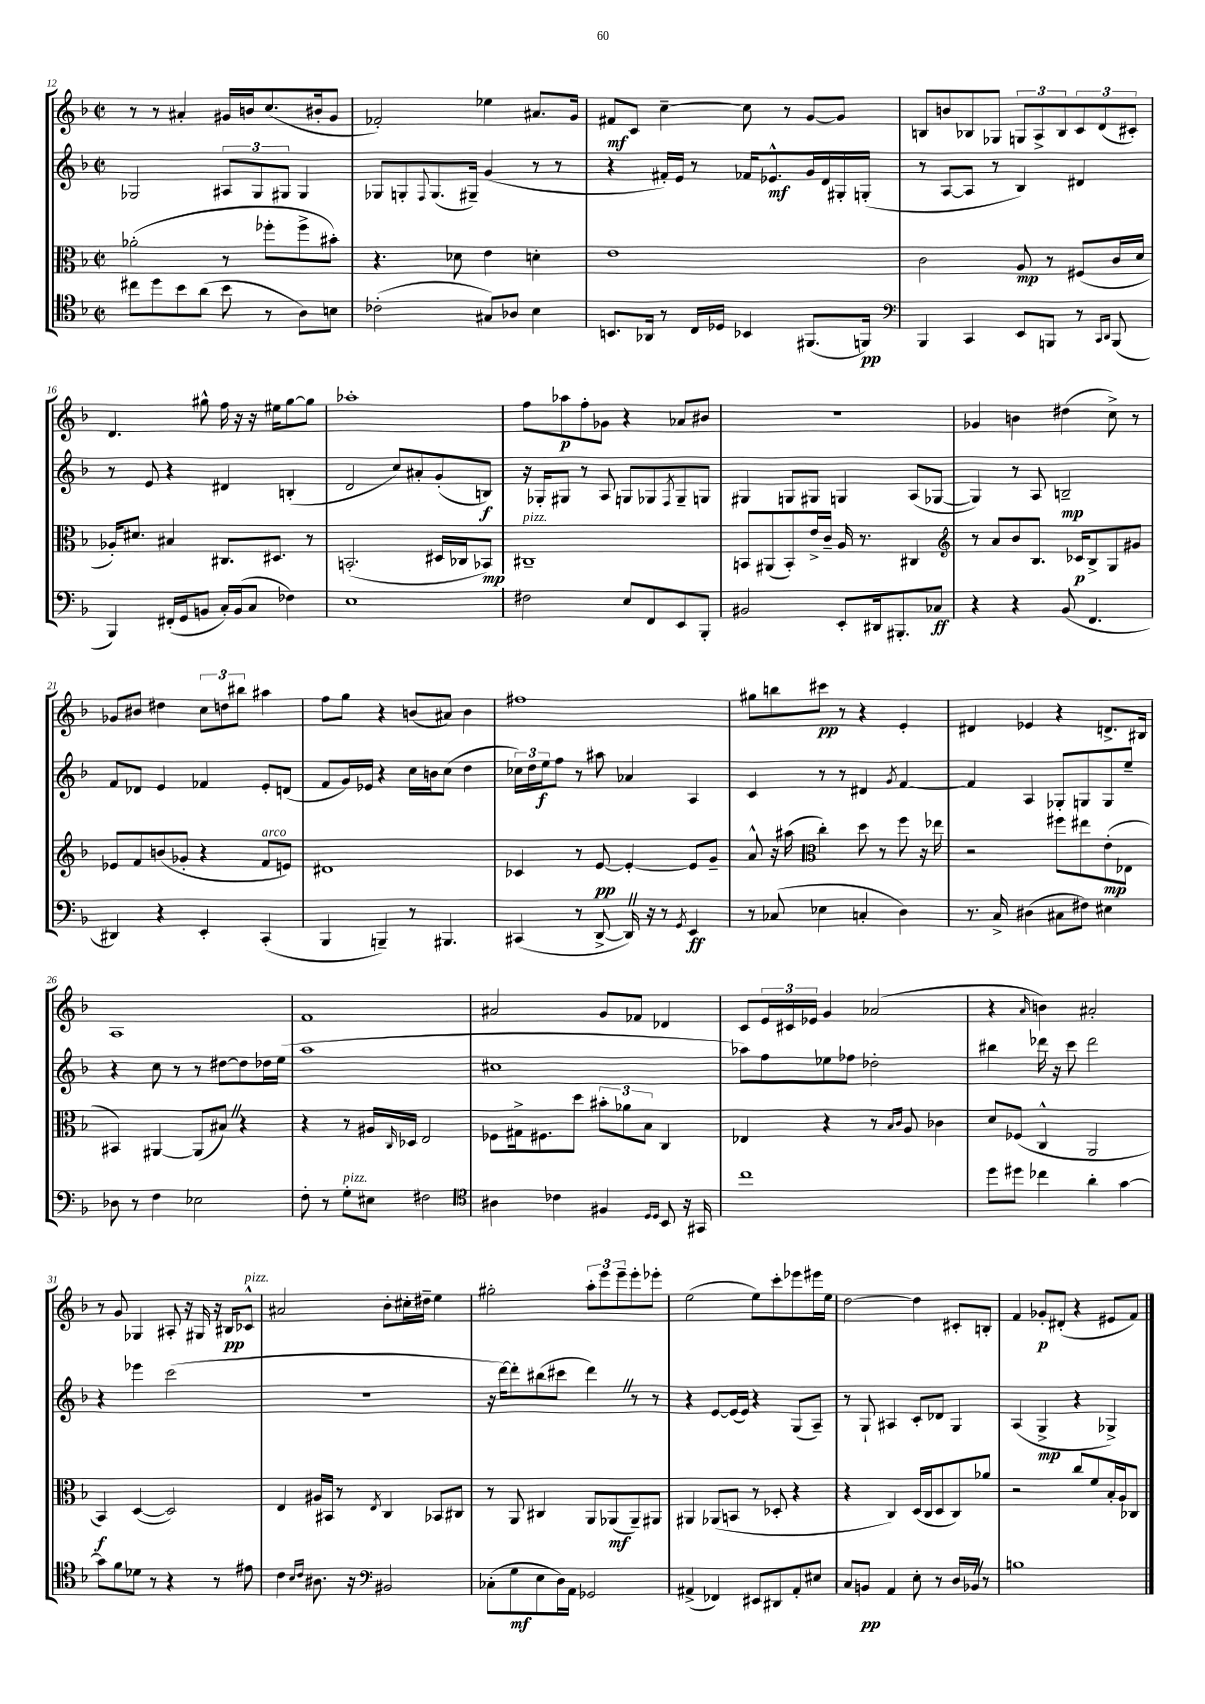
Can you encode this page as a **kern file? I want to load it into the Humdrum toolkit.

**kern	**dynam	**kern	**dynam	**kern	**dynam	**kern	**dynam
*part4	*part4	*part3	*part3	*part2	*part2	*part1	*part1
*staff4	*staff4	*staff3	*staff3	*staff2	*staff2	*staff1	*staff1
*clefC4	*	*clefC3	*	*clefG2	*	*clefG2	*
*k[b-]	*	*k[b-]	*	*k[b-]	*	*k[b-]	*
*M2/2	*	*M2/2	*	*M2/2	*	*M2/2	*
*met(c|)	*	*met(c|)	*	*met(c|)	*	*met(c|)	*
=12	=12	=12	=12	=12	=12	=12	=12
8cc#X\L	.	(2a-X'\	.	2G-X/	.	8r	.
8dd\	.	.	.	.	.	8r	.
8b-\	.	.	.	.	.	4a#X'/	.
(8a\J	.	.	.	.	.	.	.
8b-\	.	8r	.	12A#X/L	.	16g#X/LL	.
.	.	.	.	.	.	16bn/J	.
.	.	.	.	12G-/	.	.	.
8r	.	8ff-X'\L	.	.	.	(8.cc/	.
.	.	.	.	12G#X/J	.	.	.
8A\L)	.	8ff-^\	.	4G#/	.	.	.
.	.	.	.	.	.	16b#X'/k	.
8Bn\J	.	8b#X'\J)	.	.	.	8g#/J	.
=13	=13	=13	=13	=13	=13	=13	=13
(2c-X'\	.	4.r	.	8G-X/L	.	2f-X'/)	.
.	.	.	.	8Gn'/	.	.	.
.	.	.	.	8qqF/	.	.	.
.	.	.	.	(8.G/	.	.	.
.	.	8d-X\	.	.	.	.	.
.	.	.	.	16G#X~/Jk)	.	.	.
8G#X/L)	.	4e\	.	(4g/	.	4ee-X\	.
8A-X/J	.	.	.	.	.	.	.
4B-\	.	4dn'\	.	8r	.	8.a#X/L	.
.	.	.	.	8r	.	.	.
.	.	.	.	.	.	16g/Jk	.
=14	=14	=14	=14	=14	=14	=14	=14
8.BBn/L	.	1e	.	4r	.	8f#X/L	mf
.	.	.	.	.	.	8c/J	.
16AA-X/Jk	.	.	.	.	.	.	.
8r	.	.	.	16f#X'/LL)	.	[4cc~\	.
.	.	.	.	16e/JJ	.	.	.
16C/LL	.	.	.	8r	.	.	.
16D-X/JJ	.	.	.	.	.	.	.
4BB-X/	.	.	.	16f-X/KL	.	8cc\]	.
.	.	.	.	8.e-X^^/	mf	.	.
.	.	.	.	.	.	8r	.
(8.FF#X/L	.	.	.	16g/L	.	[8g/L	.
.	.	.	.	16d/	.	.	.
.	.	.	.	16G#X'/	.	8g/J]	.
16FFn/Jk)	pp	.	.	(16Gn'/JJ	.	.	.
=15	=15	=15	=15	=15	=15	=15	=15
*clefF4	*	*	*	*	*	*	*
4BBB-/	.	2c\	.	8r	.	8Bn/L	.
.	.	.	.	[8A/L	.	8bn/	.
4CC/	.	.	.	8A/J]	.	8B-X/	.
.	.	.	.	8r	.	8G-X/J	.
8EE/L	.	8A/	mp	4B-/)	.	12Gn/L	.
.	.	.	.	.	.	12A^/	.
8BBBn/J	.	8r	.	.	.	.	.
.	.	.	.	.	.	12B-/	.
8r	.	(8F#X/L	.	4d#X/	.	12c/	.
.	.	.	.	.	.	(12d/	.
16qqCC/LL	.	.	.	.	.	.	.
16qqDD/JJ	.	.	.	.	.	.	.
(8BBB/	.	16c/L	.	.	.	.	.
.	.	.	.	.	.	12c#X'/J)	.
.	.	16d/JJ	.	.	.	.	.
!!LO:LB:g=z
=16	=16	=16	=16	=16	=16	=16	=16
4BBB-/)	.	16A-X'/KL)	.	8r	.	4.d/	.
.	.	8.d#X/J	.	.	.	.	.
.	.	.	.	8e/	.	.	.
(16FF#X'/LL	.	4B#X/	.	4r	.	.	.
16GG/J	.	.	.	.	.	.	.
8BBn/J	.	.	.	.	.	8gg#X^^\	.
16C'/LL)	.	8.C#X/L	.	4d#X/	.	16ff\	.
(16BB/J	.	.	.	.	.	16r	.
8C/J	.	.	.	.	.	16r	.
.	.	8.D#X/J	.	.	.	16ee#X\KL	.
4F-X\)	.	.	.	(4Bn'/	.	[8gg#\	.
.	.	8r	.	.	.	8gg#\J]	.
=17	=17	=17	=17	=17	=17	=17	=17
1E	.	(2.BBn'/	.	2d/	.	1aa-X'	.
.	.	.	.	8cc/L)	.	.	.
.	.	.	.	8a#X'/	.	.	.
.	.	16D#X/LL	.	(8g'/	.	.	.
.	.	16C-X/J	.	.	.	.	.
.	.	8BB-X/J)	mp	8Bn/J)	f	.	.
=18	=18	=18	=18	=18	=18	=18	=18
!	!	!LO:TX:a:i:t=pizz.	!	!	!	!	!
2F#X\	.	1C#X~	.	16r	.	8ff\L	.
.	.	.	.	16G-X'/KL	.	.	.
.	.	.	.	8G#X/J	.	8aa-X\	p
.	.	.	.	8r	.	8ff'\	.
.	.	.	.	8A/	.	8g-X\J	.
8E/L	.	.	.	8Gn/L	.	4r	.
8FF/	.	.	.	8G-X/	.	.	.
.	.	.	.	8qF/	.	.	.
8EE/	.	.	.	8G-~/	.	8a-X/L	.
8BBB-'/J	.	.	.	8Gn/J	.	8b#X/J	.
=19	=19	=19	=19	=19	=19	=19	=19
2BB#X/	.	8BBn/L	.	4G#X/	.	1r	.
.	.	(8AA#X/	.	.	.	.	.
.	.	8BB'/)	.	8Gn/L	.	.	.
.	.	16e^/L	.	8G#X/J	.	.	.
.	.	16c~/JJ	.	.	.	.	.
8EE'/L	.	16A/	.	4Gn/	.	.	.
.	.	8.r	.	.	.	.	.
16DD#X/k	.	.	.	.	.	.	.
8.BBB#X'/	.	.	.	.	.	.	.
.	.	4C#X/	.	(8A/L	.	.	.
8C-X/J	ff	.	.	[8G-X/J	.	.	.
=20	=20	=20	=20	=20	=20	=20	=20
*	*	*clefG2	*	*	*	*	*
4r	.	8r	.	4G-/])	.	4g-X/	.
.	.	8a/L	.	.	.	.	.
4r	.	8b-/	.	8r	.	4bn\	.
.	.	8.B-/J	.	8A/	.	.	.
(8BB-/	.	.	.	2Bn~/	mp	(4dd#X\	.
.	.	16c-X/KL	p	.	.	.	.
4.FF/	.	8B-^/	.	.	.	.	.
.	.	8G/	.	.	.	8cc^\)	.
.	.	8g#X/J	.	.	.	8r	.
!!LO:LB:g=z
=21	=21	=21	=21	=21	=21	=21	=21
4DD#X/)	.	8e-X/L	.	8f/L	.	8g-X/L	.
.	.	8f/	.	8d-X/J	.	8b#X/J	.
4r	.	(8bn/	.	4e/	.	4dd#X\	.
.	.	8g-X'/J	.	.	.	.	.
4EE'/	.	4r	.	4f-X/	.	12cc\L	.
.	.	.	.	.	.	12ddn\	.
.	.	.	.	.	.	12bb#X\J	.
!	!	!LO:TX:a:i:t=arco	!	!	!	!	!
(4CC'/	.	8f/L	.	8e'/L	.	4aa#X\	.
.	.	8en/J)	.	(8dn/J	.	.	.
=22	=22	=22	=22	=22	=22	=22	=22
4BBB-/	.	1d#X	.	8f/L	.	8ff\L	.
.	.	.	.	16g/L)	.	8gg\J	.
.	.	.	.	16e-X/JJ	.	.	.
4BBBn~/)	.	.	.	4r	.	4r	.
8r	.	.	.	16cc\LL	.	(8bn/L	.
.	.	.	.	16bn\J	.	.	.
4.BBB#X/	.	.	.	(8cc\J	.	8a#X/J)	.
.	.	.	.	4dd\	.	4b\	.
=23	=23	=23	=23	=23	=23	=23	=23
(4CC#X/	.	4c-X/	.	24cc-X\LL)	.	1ff#X	.
.	.	.	.	24dd\	.	.	.
.	.	.	.	24ee\J	f	.	.
.	.	.	.	8ff\J	.	.	.
8r	.	8r	.	8r	.	.	.
[8DD^/	.	[8e/	pp	8aa#X\	.	.	.
16DDZ/])	.	4e'/_	.	4a-X/	.	.	.
16r	.	.	.	.	.	.	.
8r	.	.	.	.	.	.	.
8qGG/	.	.	.	.	.	.	.
4EE/	ff	8e/L]	.	4A/	.	.	.
.	.	8g~/J	.	.	.	.	.
=24	=24	=24	=24	=24	=24	=24	=24
8r	.	8a^^/	.	4c/	.	8gg#X\L	.
(8C-X/	.	16r	.	.	.	8bbn\	.
.	.	(16aa#X\	.	.	.	.	.
*	*	*clefC3	*	*	*	*	*
4E-X\	.	4cc'\)	.	8r	.	8ccc#X\J	pp
.	.	.	.	8r	.	8r	.
4Cn'/	.	8dd\	.	4d#X/	.	4r	.
.	.	8r	.	.	.	.	.
.	.	.	.	8qg/	.	.	.
4D\)	.	8ff\	.	[4f/	.	4e'/	.
.	.	16r	.	.	.	.	.
.	.	16ee-X\	.	.	.	.	.
=25	=25	=25	=25	=25	=25	=25	=25
8.r	.	2r	.	4f/]	.	4d#X/	.
16C^/	.	.	.	.	.	.	.
(4D#X\	.	.	.	4A/	.	4e-X/	.
8C#X\L	.	8ff#X\L	.	8G-X'/L	.	4r	.
8F#X\J)	.	8ee#X\	.	8Gn/	.	.	.
4E#X\	.	(8e'\	mp	8G/	.	8.dn^/L	.
.	.	8E-X\J	.	8ee~/J	.	.	.
.	.	.	.	.	.	16B#X/Jk	.
!!LO:LB:g=z
=26	=26	=26	=26	=26	=26	=26	=26
8D-X\	.	4BB#X/)	.	4r	.	1A	.
8r	.	.	.	.	.	.	.
4F\	.	[4AA#X/	.	8cc\	.	.	.
.	.	.	.	8r	.	.	.
2E-X\	.	(8AA#/L]	.	8r	.	.	.
.	.	8B#XZ/J)	.	[8dd#X\L	.	.	.
.	.	4r	.	8dd#\]	.	.	.
.	.	.	.	16dd-X\L	.	.	.
.	.	.	.	(16ee\JJ	.	.	.
=27	=27	=27	=27	=27	=27	=27	=27
8F'\	.	4r	.	1aa	.	1f	.
8r	.	.	.	.	.	.	.
!LO:TX:a:i:t=pizz.	!	!	!	!	!	!	!
8G'\L	.	8r	.	.	.	.	.
8E#X\J	.	16A#X/LL	.	.	.	.	.
.	.	16qqC/	.	.	.	.	.
.	.	16D-X/JJ	.	.	.	.	.
2F#X\	.	2E/	.	.	.	.	.
=28	=28	=28	=28	=28	=28	=28	=28
*clefC4	*	*	*	*	*	*	*
4A#X\	.	8F-X\L	.	1cc#X	.	2a#X/	.
.	.	16G#X^\k	.	.	.	.	.
.	.	8.F#X\	.	.	.	.	.
4c-X\	.	.	.	.	.	.	.
.	.	8dd\J	.	.	.	.	.
4F#X/	.	12b#X'\L	.	.	.	8g/L	.
.	.	12a-X\	.	.	.	.	.
.	.	.	.	.	.	8f-X/J	.
.	.	12B-\J	.	.	.	.	.
16qqD/LL	.	.	.	.	.	.	.
16qqD/JJ	.	.	.	.	.	.	.
8BB-/	.	4C/	.	.	.	4d-X/	.
16r	.	.	.	.	.	.	.
16GG#X/	.	.	.	.	.	.	.
=29	=29	=29	=29	=29	=29	=29	=29
1cc	.	4E-X/	.	8aa-X\L)	.	8c/L	.
.	.	.	.	8ff\	.	24e/L	.
.	.	.	.	.	.	24c#X/	.
.	.	.	.	.	.	24e-X/JJ	.
.	.	4r	.	8ee-X\	.	4g/	.
.	.	.	.	8ff-X\J	.	.	.
.	.	8r	.	2dd-X'\	.	(2a-X/	.
.	.	16qqB-/LL	.	.	.	.	.
.	.	16qqc/JJ	.	.	.	.	.
.	.	8A/	.	.	.	.	.
.	.	4c-X\	.	.	.	.	.
=30	=30	=30	=30	=30	=30	=30	=30
8dd\L	.	8d/L	.	4bb#X\	.	4r	.
8dd#X\J	.	(8F-X/J	.	.	.	.	.
.	.	.	.	.	.	16qqa/	.
4cc-X\	.	4C^^/	.	16ddd-X\	.	4bn\)	.
.	.	.	.	16r	.	.	.
.	.	.	.	8ccc\	.	.	.
4a'\	.	2AA/	.	2ddd-\	.	2a#X'/	.
[4g\	.	.	.	.	.	.	.
!!LO:LB:g=z
=31	=31	=31	=31	=31	=31	=31	=31
8g\L]	.	4BB-/)	f	4r	.	8r	.
8f\	.	.	.	.	.	8g/	.
8d-X\J	.	([4D/	.	4eee-X\	.	4G-X/	.
8r	.	.	.	.	.	.	.
4r	.	2D/])	.	(2ccc\	.	8A#X'/	.
.	.	.	.	.	.	16r	.
.	.	.	.	.	.	16G#X/	.
8r	.	.	.	.	.	16r	.
.	.	.	.	.	.	16B#X/KL	pp
!	!	!	!	!	!	!LO:TX:a:i:t=pizz.	!
8e#X\	.	.	.	.	.	8c-X^^/J	.
=32	=32	=32	=32	=32	=32	=32	=32
4c\	.	4E/	.	1r	.	2a#X/	.
16qqB-/LL	.	.	.	.	.	.	.
16qqc/JJ	.	.	.	.	.	.	.
8.A#X\	.	16A#X/LL	.	.	.	.	.
.	.	16BB#X/JJ	.	.	.	.	.
.	.	8r	.	.	.	.	.
16r	.	.	.	.	.	.	.
*clefF4	*	*	*	*	*	*	*
.	.	8qE/	.	.	.	.	.
2BB#X/	.	4C/	.	.	.	8b-'\L	.
.	.	.	.	.	.	16cc#X'\L	.
.	.	.	.	.	.	16dd#X~\JJ	.
.	.	8BB-X/L	.	.	.	4ee\	.
.	.	8C#X/J	.	.	.	.	.
=33	=33	=33	=33	=33	=33	=33	=33
(8C-X'\L	.	8r	.	16r	.	2gg#X'\	.
.	.	.	.	[16ddd\KL)	.	.	.
8G\	mf	8AA/	.	8ddd'\]	.	.	.
8E\	.	4C#X/	.	(8bb#X\	.	.	.
16D\L)	.	.	.	8ccc#X\J	.	.	.
16AA\JJ	.	.	.	.	.	.	.
2GG-X/	.	8AA/L	.	4dddZ\)	.	12aa'\L	.
.	.	.	.	.	.	12eee\	.
.	.	(8AA-X/	mf	.	.	.	.
.	.	.	.	.	.	12eee~\	.
.	.	8AA-~/)	.	8r	.	8eee'\	.
.	.	8AA#X/J	.	8r	.	8eee-X'\J	.
=34	=34	=34	=34	=34	=34	=34	=34
(4AA#X^/	.	4AA#X/	.	4r	.	(2ee\	.
4FF-X/)	.	(8AA-X/L	.	[8e/L	.	.	.
.	.	8BBn/J	.	(16e/L]	.	.	.
.	.	.	.	16e/JJ)	.	.	.
8EE#X/L	.	8r	.	4r	.	8ee\L)	.
8DD#X/	.	8D-X'/	.	.	.	8ccc'\	.
8AA#'/	.	4r	.	(8G/L	.	8eee-X\	.
8E#X/J	.	.	.	8A~/J)	.	16eee#X\L	.
.	.	.	.	.	.	16ee\JJ	.
=35	=35	=35	=35	=35	=35	=35	=35
8C/L	.	4r	.	8r	.	[2dd\	.
8BBn/J	pp	.	.	8G`/	.	.	.
4AA/	.	4C/)	.	4A#X/	.	.	.
8E'\	.	(16D/LL	.	8c'/L	.	4dd\]	.
.	.	16C/J	.	.	.	.	.
8r	.	8D/	.	8d-X/J	.	.	.
16D/LL	.	8C/)	.	4G/	.	8c#X'/L	.
16BB-XZ/JJ	.	.	.	.	.	.	.
8r	.	8a-X/J	.	.	.	8Bn'/J	.
=36	=36	=36	=36	=36	=36	=36	=36
1Bn	.	2r	.	(4A/	.	4f/	.
.	.	.	.	4G^/	mp	8g-X'/L	p
.	.	.	.	.	.	(8d#X'/J	.
.	.	8cc/L	.	4r	.	4r	.
.	.	8f/	.	.	.	.	.
.	.	16B-'/L	.	4G-X^/)	.	8e#X/L	.
.	.	16A/J	.	.	.	.	.
.	.	8C-X/J	.	.	.	8f/J)	.
==	==	==	==	==	==	==	==
*-	*-	*-	*-	*-	*-	*-	*-
